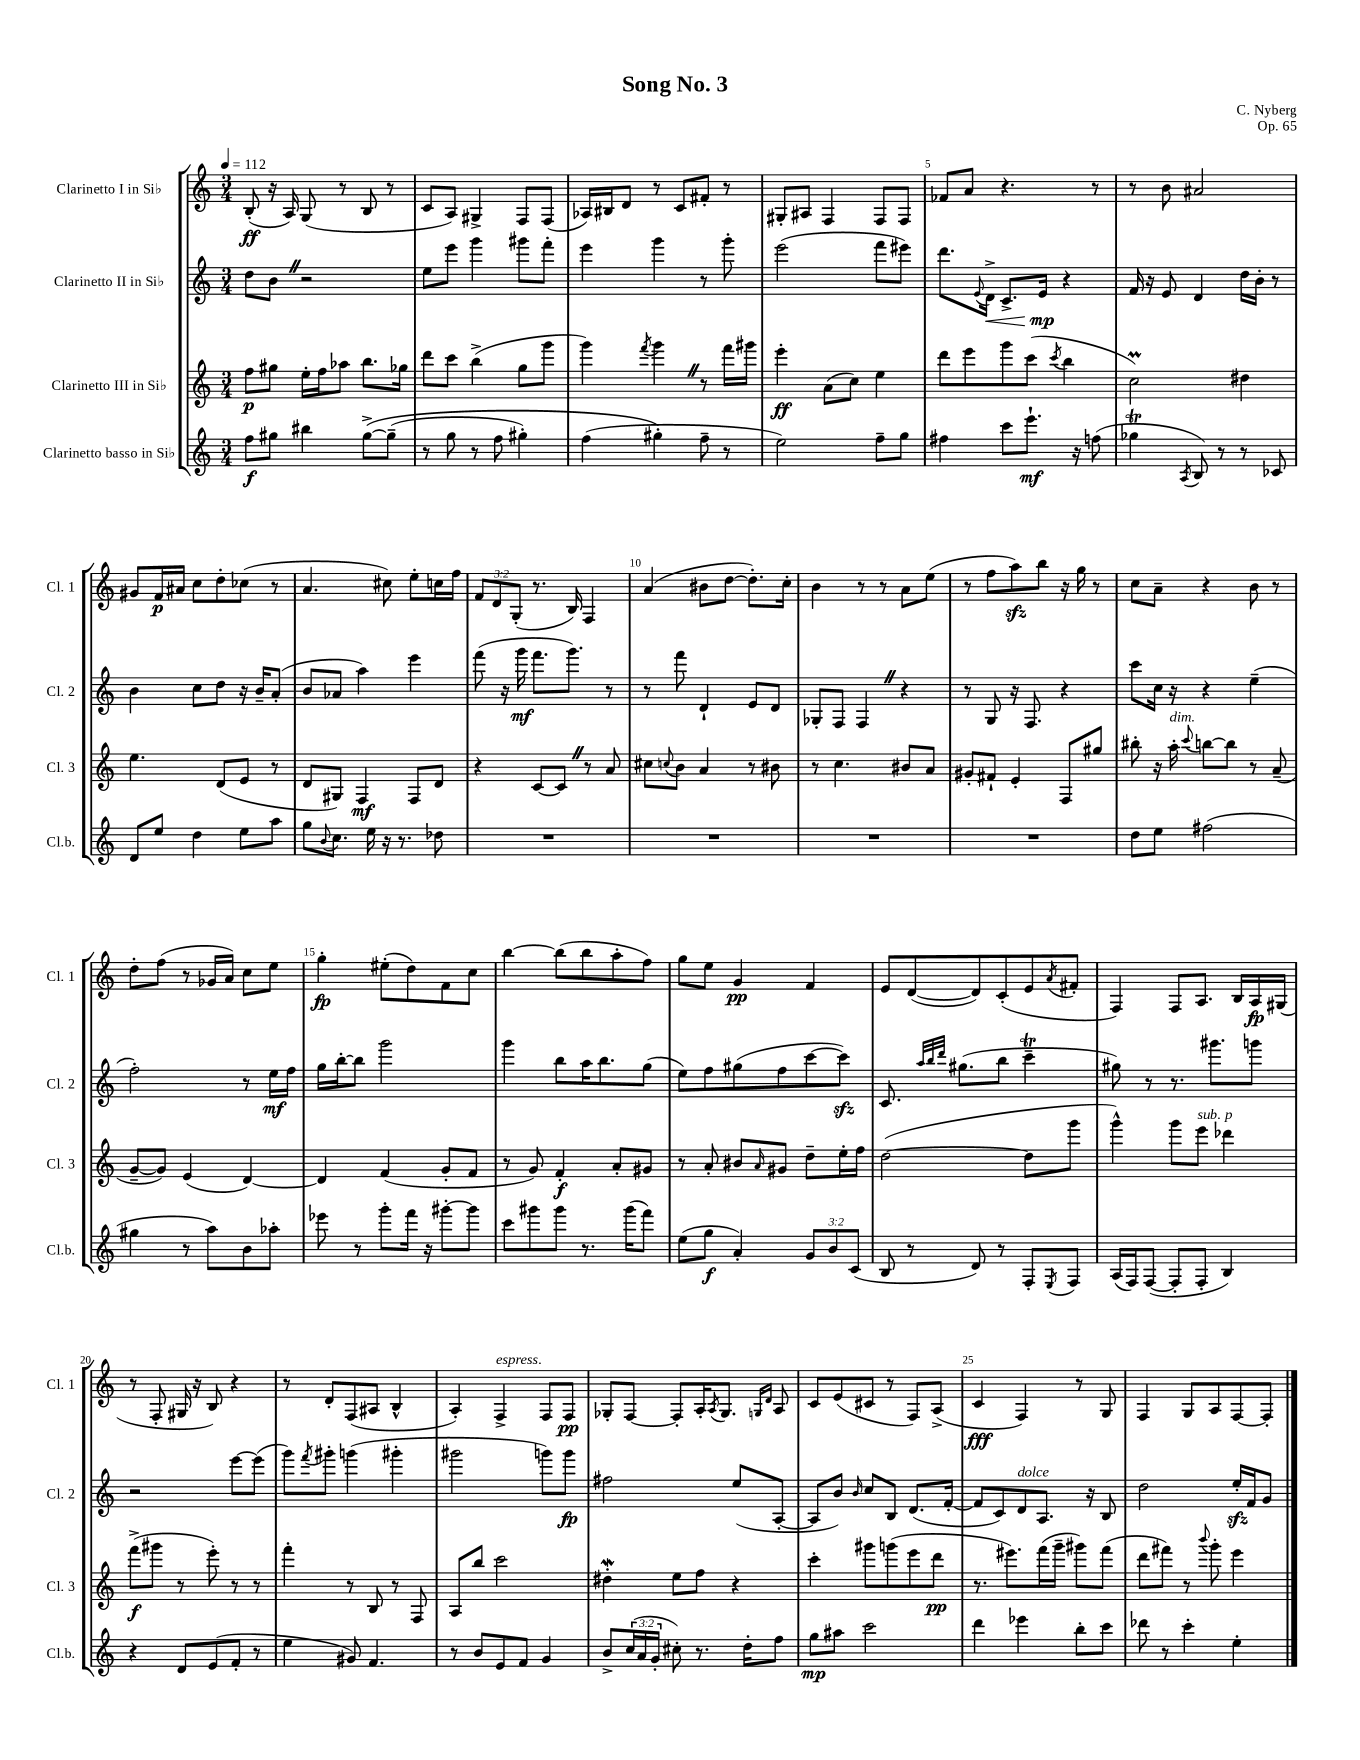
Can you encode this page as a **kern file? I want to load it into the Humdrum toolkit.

**kern	**dynam	**kern	**dynam	**kern	**dynam	**kern	**dynam
*part4	*part4	*part3	*part3	*part2	*part2	*part1	*part1
*staff4	*staff4	*staff3	*staff3	*staff2	*staff2	*staff1	*staff1
*I"Clarinetto basso in Si♭	*	*I"Clarinetto III in Si♭	*	*I"Clarinetto II in Si♭	*	*I"Clarinetto I in Si♭	*
*I'Cl.b.	*	*I'Cl. 3	*	*I'Cl. 2	*	*I'Cl. 1	*
*clefG2	*	*clefG2	*	*clefG2	*	*clefG2	*
*k[]	*	*k[]	*	*k[]	*	*k[]	*
*M3/4	*	*M3/4	*	*M3/4	*	*M3/4	*
*MM112	*	*MM112	*	*MM112	*	*MM112	*
=1	=1	=1	=1	=1	=1	=1	=1
8ff\L	f	8ff\L	p	8dd\L	.	(8B'/	ff
8gg#X\J	.	8gg#X\J	.	8bZ\J	.	16r	.
.	.	.	.	.	.	16A/)	.
4bb#X\	.	16ee'\LL	.	2r	.	(8G/	.
.	.	16ff\J	.	.	.	.	.
.	.	8aa-X\J	.	.	.	8r	.
([8gg#^\L	.	8.bb\L	.	.	.	8B/	.
(8gg#~\J]	.	.	.	.	.	8r	.
.	.	16gg-X\Jk	.	.	.	.	.
=2	=2	=2	=2	=2	=2	=2	=2
8r	.	8ddd\L	.	8ee\L	.	8c/L	.
8gg\	.	8ccc\J	.	8eee\J	.	8A/J)	.
8r	.	(4bb^\	.	4ggg\	.	4G#X^/	.
8ff\	.	.	.	.	.	.	.
4gg#X'\)	.	8gg\L	.	8ggg#X\L	.	8F/L	.
.	.	8ggg\J	.	8fff'\J	.	(8F/J	.
=3	=3	=3	=3	=3	=3	=3	=3
(4ff\	.	4ggg\)	.	4eee\	.	16A-X/LL)	.
.	.	.	.	.	.	16B#X/J	.
.	.	.	.	.	.	8d/J	.
.	.	8qfff/	.	.	.	.	.
4gg#X'\)	.	4gggZ\	.	4ggg\	.	8r	.
.	.	.	.	.	.	8c/L	.
8ff~\	.	8r	.	8r	.	8f#X'/J	.
8r	.	16fff\LL	.	8ggg'\	.	8r	.
.	.	16ggg#X\JJ	.	.	.	.	.
=4	=4	=4	=4	=4	=4	=4	=4
2ee\)	.	4eee'\	ff	(2eee\	.	8G#X'/L	.
.	.	.	.	.	.	8A#X/J	.
.	.	(8a\L	.	.	.	4F/	.
.	.	8cc\J)	.	.	.	.	.
8ff~\L	.	4ee\	.	8fff\L	.	8F/L	.
8gg\J	.	.	.	8eee#X\J)	.	8F/J	.
=5	=5	=5	=5	=5	=5	=5	=5
4ff#X\	.	8ddd\L	.	8.ddd\L	.	8f-X/L	.
.	.	8eee\	.	.	.	8a/J	.
.	.	.	.	8qqe/	.	.	.
!	!	!	!	!	!LO:HP:b	!	!
.	.	.	.	16d^\Jk	<	.	.
8ccc\L	.	8ggg\	.	8.c^/L	.	4.r	.
8.eee`\J	mf	(8ccc\J	.	.	.	.	.
.	.	.	.	16e/Jk	mp	.	.
.	.	8qccc/	.	.	.	.	.
.	.	4bb\	.	4r	[	.	.
16r	.	.	.	.	.	.	.
(8ffn\	.	.	.	.	.	8r	.
=6	=6	=6	=6	=6	=6	=6	=6
4gg-XT\	.	2ccM\)	.	16f/	.	8r	.
.	.	.	.	16r	.	.	.
.	.	.	.	8e/	.	8b\	.
8qA/	.	.	.	.	.	.	.
8B/)	.	.	.	4d/	.	2a#X/	.
8r	.	.	.	.	.	.	.
8r	.	4dd#X\	.	16dd\LL	.	.	.
.	.	.	.	16b'\JJ	.	.	.
8c-X/	.	.	.	8r	.	.	.
!!LO:LB:g=z
=7	=7	=7	=7	=7	=7	=7	=7
8d/L	.	4.ee\	.	4b\	.	8g#X/L	.
8ee/J	.	.	.	.	.	16f/L	p
.	.	.	.	.	.	16a#X/JJ	.
4dd\	.	.	.	8cc\L	.	8cc\L	.
.	.	(8d/L	.	8dd\J	.	8dd'\	.
8ee\L	.	8e/J	.	16r	.	(8cc-X\J	.
.	.	.	.	16b~/KL	.	.	.
8aa\J	.	8r	.	(8a'/J	.	8r	.
=8	=8	=8	=8	=8	=8	=8	=8
8gg\L	.	8d/L	.	8b/L	.	4.a/	.
8qqb/	.	.	.	.	.	.	.
8.cc\J	.	8G#X/J)	.	8a-X/J	.	.	.
.	.	4F/	mf	4aa\)	.	.	.
16ee\	.	.	.	.	.	.	.
16r	.	.	.	.	.	8cc#X\)	.
8.r	.	.	.	.	.	.	.
.	.	8F/L	.	4eee\	.	8ee'\L	.
8dd-X\	.	8d/J	.	.	.	16ccn\L	.
.	.	.	.	.	.	16ff\JJ	.
=9	=9	=9	=9	=9	=9	=9	=9
2.r	.	4r	.	(8fff\	.	12f/L	.
.	.	.	.	.	.	12d/	.
.	.	.	.	16r	.	.	.
.	.	.	.	.	.	(12G'/J	.
.	.	.	.	16ggg\	mf	.	.
.	.	[8c/L	.	8.fff\L	.	8.r	.
.	.	8cZ/J]	.	.	.	.	.
.	.	.	.	8.ggg\J)	.	16B/)	.
.	.	8r	.	.	.	4F/	.
.	.	8a/	.	8r	.	.	.
=10	=10	=10	=10	=10	=10	=10	=10
2.r	.	8cc#X\L	.	8r	.	(4a/	.
.	.	8qqccn/	.	.	.	.	.
.	.	8b\J	.	8fff\	.	.	.
.	.	4a/	.	4d`/	.	8b#X\L	.
.	.	.	.	.	.	[8dd\J	.
.	.	8r	.	8e/L	.	8.dd'\L])	.
.	.	8b#X\	.	8d/J	.	.	.
.	.	.	.	.	.	16cc'\Jk	.
=11	=11	=11	=11	=11	=11	=11	=11
2.r	.	8r	.	8G-X'/L	.	4b\	.
.	.	4.cc\	.	8F/J	.	.	.
.	.	.	.	4FZ/	.	8r	.
.	.	.	.	.	.	8r	.
.	.	8b#X/L	.	4r	.	8a\L	.
.	.	8a/J	.	.	.	(8ee\J	.
=12	=12	=12	=12	=12	=12	=12	=12
2.r	.	8g#X'/L	.	8r	.	8r	.
.	.	8f#X`/J	.	8G/	.	8ff\L	.
.	.	4e'/	.	16r	.	8aazz\)	.
.	.	.	.	8.F/	.	.	.
.	.	.	.	.	.	8bb\J	.
.	.	8F/L	.	4r	.	16r	.
.	.	.	.	.	.	16gg\	.
.	.	8gg#X/J	.	.	.	8r	.
=13	=13	=13	=13	=13	=13	=13	=13
8dd\L	.	8bb#X'\	.	8ccc\L	.	8cc\L	.
8ee\J	.	16r	.	16cc\Jk	.	8a~\J	.
!	!	!LO:TX:a:i:t=dim.	!	!	!	!	!
.	.	16aa'\	.	16r	.	.	.
.	.	8qqccc/	.	.	.	.	.
(2ff#X\	.	[8bbn\L	.	4r	.	4r	.
.	.	8bb\J]	.	.	.	.	.
.	.	8r	.	(4ee~\	.	8b\	.
.	.	(8a~/	.	.	.	8r	.
!!LO:LB:g=z
=14	=14	=14	=14	=14	=14	=14	=14
4gg#X\	.	[8g~/L	.	2ff'\)	.	8dd'\L	.
.	.	8g/J])	.	.	.	(8ff\J	.
8r	.	(4e/	.	.	.	8r	.
8aa\L)	.	.	.	.	.	16g-X/LL	.
.	.	.	.	.	.	16a/JJ)	.
8b\	.	[4d/)	.	8r	.	8cc\L	.
8aa-X'\J	.	.	.	16ee\LL	mf	8ee\J	.
.	.	.	.	16ff\JJ	.	.	.
=15	=15	=15	=15	=15	=15	=15	=15
8eee-X\	.	4d/]	.	16gg\LL	.	4gg'\	fp
.	.	.	.	[16bb'\J	.	.	.
8r	.	.	.	8bb\J]	.	.	.
8ggg'\L	.	(4f/	.	2ggg\	.	(8ee#X'\L	.
16fff\Jk	.	.	.	.	.	8dd\)	.
16r	.	.	.	.	.	.	.
[8ggg#X'\L	.	8g'/L	.	.	.	8f\	.
8ggg#\J]	.	8f/J	.	.	.	8cc\J	.
=16	=16	=16	=16	=16	=16	=16	=16
8ccc\L	.	8r	.	4ggg\	.	[4bb\	.
8ggg#X\	.	8g/)	.	.	.	.	.
8ggg#\J	.	4f'/	f	8bb\L	.	(8bb\L]	.
8.r	.	.	.	16aa\K	.	8bb\	.
.	.	.	.	8.bb\	.	.	.
.	.	8a'/L	.	.	.	8aa'\	.
(16ggg#\KL	.	.	.	.	.	.	.
8fff\J)	.	8g#X/J	.	(8gg\J	.	8ff\J)	.
=17	=17	=17	=17	=17	=17	=17	=17
(8ee\L	.	8r	.	8ee\L)	.	8gg\L	.
8gg\J	f	8a'/	.	8ff\	.	8ee\J	.
4a'/)	.	8b#X/L	.	(8gg#X\	.	4g/	pp
.	.	16qqa/	.	.	.	.	.
.	.	8g#X/J	.	8ff\	.	.	.
12g/L	.	8dd~\L	.	[8ccc\	.	4f/	.
12b/	.	.	.	.	.	.	.
.	.	16ee'\L	.	8ccczz\J])	.	.	.
(12c/J	.	.	.	.	.	.	.
.	.	16ff\JJ	.	.	.	.	.
=18	=18	=18	=18	=18	=18	=18	=18
8B/	.	([2dd\	.	8.c/	.	8e/L	.
8r	.	.	.	.	.	([8d/	.
.	.	.	.	32qqaa/LLL	.	.	.
.	.	.	.	32qqbb/	.	.	.
.	.	.	.	32qqddd/JJJ	.	.	.
.	.	.	.	(8.gg#X\L	.	.	.
8d/)	.	.	.	.	.	8d/])	.
8r	.	.	.	8bb\J	.	(8c'/	.
8F'/L	.	8dd\L]	.	4cccT~\	.	8e/	.
8qE/	.	.	.	.	.	8qa/	.
8F/J	.	8ggg\J	.	.	.	8f#X'/J	.
=19	=19	=19	=19	=19	=19	=19	=19
(16A/LL	.	4ggg^^\)	.	8gg#X\)	.	4F/)	.
16F/J)	.	.	.	.	.	.	.
([8F/J	.	.	.	8r	.	.	.
8F'/L]	.	8ggg\L	.	8.r	.	8F/L	.
!	!	!LO:TX:a:i:t=sub. p	!	!	!	!	!
8F'/J	.	8eee\J	.	.	.	8.A/J	.
.	.	.	.	8.ggg#X\L	.	.	.
4B/)	.	4ddd-X\	.	.	.	.	.
.	.	.	.	.	.	16B/LL	.
.	.	.	.	8gggn\J	.	16A/	fp
.	.	.	.	.	.	(16G#X/JJ	.
!!LO:LB:g=z
=20	=20	=20	=20	=20	=20	=20	=20
4r	.	(8fff^\L	f	2r	.	8r	.
.	.	8ggg#X\J	.	.	.	8F'/	.
8d/L	.	8r	.	.	.	16G#X/	.
.	.	.	.	.	.	16r	.
(8e/	.	8eee'\)	.	.	.	8B/)	.
8f'/J	.	8r	.	[8eee\L	.	4r	.
8r	.	8r	.	(8eee\J]	.	.	.
=21	=21	=21	=21	=21	=21	=21	=21
4ee\	.	4fff'\	.	8ggg\L)	.	8r	.
.	.	.	.	8qfff/	.	.	.
.	.	.	.	8ggg#X'\J	.	8d'/L	.
8g#X/)	.	8r	.	(4gggn\	.	(8F/	.
4.f/	.	8B/	.	.	.	8A#X/J	.
.	.	8r	.	4ggg#X'\	.	4B^^/	.
.	.	8F/	.	.	.	.	.
=22	=22	=22	=22	=22	=22	=22	=22
8r	.	8A/L	.	2ggg#X\	.	4A'/)	.
8b/L	.	8bb/J	.	.	.	.	.
!	!	!	!	!	!	!LO:TX:a:i:t=espress.	!
8e/	.	2ccc\	.	.	.	4F^/	.
8f/J	.	.	.	.	.	.	.
4g/	.	.	.	8gggn\L)	.	8F/L	.
.	.	.	.	8ggg\J	fp	8F/J	pp
=23	=23	=23	=23	=23	=23	=23	=23
8b^/L	.	4dd#XW'\	.	2ff#X\	.	8G-X'/L	.
(24cc/L	.	.	.	.	.	[8F/J	.
24a/	.	.	.	.	.	.	.
24g'/JJ	.	.	.	.	.	.	.
8cc#X'\)	.	8ee\L	.	.	.	8F'/L]	.
8.r	.	8ff\J	.	.	.	16A'/K	.
.	.	.	.	.	.	8qA/	.
.	.	.	.	.	.	8.G-/J	.
.	.	4r	.	(8ee/L	.	.	.
16dd'\KL	.	.	.	.	.	.	.
.	.	.	.	.	.	16qqGn/LL	.
.	.	.	.	.	.	16qqd/JJ	.
8ff\J	.	.	.	[8A'/J	.	8A/	.
=24	=24	=24	=24	=24	=24	=24	=24
8gg\L	mp	4ccc'\	.	8A/L]	.	8c/L	.
8aa#X\J	.	.	.	8b/J)	.	(8e/	.
.	.	.	.	16qqb/	.	.	.
2ccc\	.	8ggg#X\L	.	8cc/L	.	8c#X/J	.
.	.	(8gggn\	.	8B/J	.	8r	.
.	.	8eee\	.	(8.d/L	.	8F/L)	.
.	.	8ddd\J	pp	.	.	(8A^/J	.
.	.	.	.	[16f'/Jk	.	.	.
=25	=25	=25	=25	=25	=25	=25	=25
4ddd\	.	8.r	.	8f/L]	.	4c/	fff
.	.	.	.	8c/)	.	.	.
.	.	8.eee#X\L)	.	.	.	.	.
!	!	!	!	!LO:TX:a:i:t=dolce	!	!	!
4eee-X\	.	.	.	8d/	.	4F/)	.
.	.	(16fff\L	.	8.A/J	.	.	.
.	.	16ggg~\JJ	.	.	.	.	.
8bb'\L	.	8ggg#X\L)	.	.	.	8r	.
.	.	.	.	16r	.	.	.
8ccc\J	.	(8fff\J	.	8B/	.	8G/	.
=26	=26	=26	=26	=26	=26	=26	=26
8ddd-X\	.	8ddd\L	.	2dd\	.	4F/	.
8r	.	8fff#X\J)	.	.	.	.	.
4ccc'\	.	8r	.	.	.	8G/L	.
.	.	8qqbbb/	.	.	.	.	.
.	.	8ggg'\	.	.	.	8A/	.
4ee'\	.	4eee\	.	16eezz'/LL	.	[8F/	.
.	.	.	.	16f/J	.	.	.
.	.	.	.	8g/J	.	8F'/J]	.
==	==	==	==	==	==	==	==
*-	*-	*-	*-	*-	*-	*-	*-
